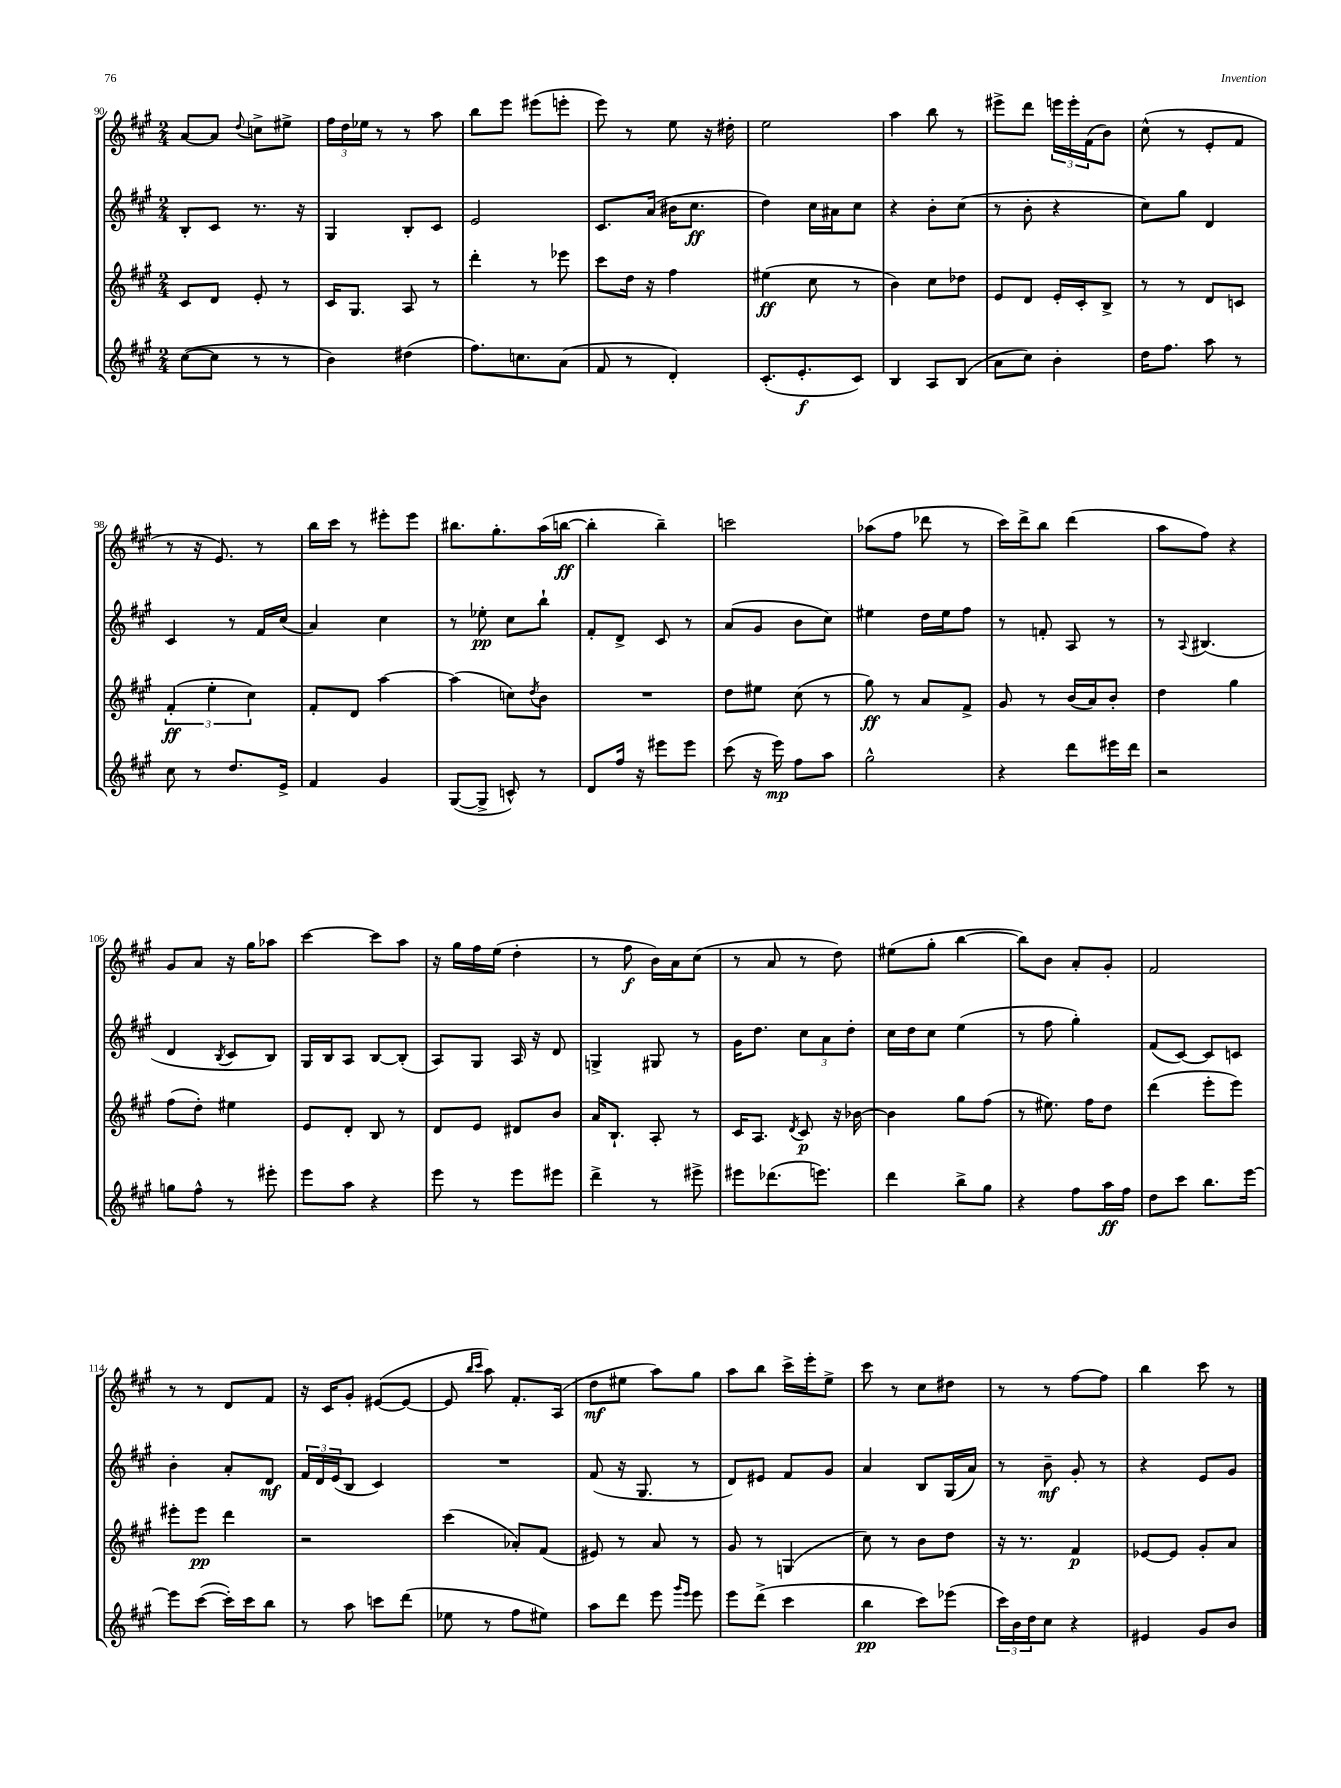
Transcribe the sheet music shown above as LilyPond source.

<<
\new StaffGroup <<
\new Staff = "s0" {
    \clef treble \key a \major \numericTimeSignature \time 2/4
    a'8~ a'8 \appoggiatura { d''8 } c''8-> eis''8-> |
    \tuplet 3/2 { fis''16 d''16 ees''16 } r8 r8 a''8 |
    b''8 e'''8 eis'''8( e'''8-. |
    e'''8) r8 e''8 r16 dis''16-. |
    e''2 |
    a''4 b''8 r8 |
    eis'''8-> d'''8 \tuplet 3/2 { e'''16 e'''16-. fis'16( } b'8) |
    cis''8-^( r8 e'8-. fis'8 |
    r8 r16 e'8.) r8 |
    b''16 cis'''16 r8 eis'''8-. eis'''8 |
    bis''8. gis''8.-. a''16( b''16~\ff |
    b''4-. b''4--) |
    c'''2 |
    aes''8( fis''8 des'''8 r8 |
    cis'''16) d'''16-> b''8 d'''4( |
    a''8 fis''8) r4 |
    gis'8 a'8 r16 gis''16 aes''8 |
    cis'''4~ cis'''8 a''8 |
    r16 gis''16 fis''16 e''16( d''4-. |
    r8 fis''8\f b'16) a'16 cis''8( |
    r8 a'8 r8 d''8) |
    eis''8( gis''8-. b''4~ |
    b''8) b'8 a'8-. gis'8-. |
    fis'2 |
    r8 r8 d'8 fis'8 |
    r16 cis'16 gis'8-. eis'8~( eis'8~ |
    eis'8 \grace { b''16 cis'''16 } a''8) fis'8.-. a16( |
    d''8\mf eis''8 a''8) gis''8 |
    a''8 b''8 cis'''16-> e'''16-. e''8-> |
    cis'''8 r8 cis''8 dis''8 |
    r8 r8 fis''8~ fis''8 |
    b''4 cis'''8 r8 \bar "|." |
}
\new Staff = "s1" {
    \clef treble \key a \major \numericTimeSignature \time 2/4
    b8-. cis'8 r8. r16 |
    gis4 b8-. cis'8 |
    e'2 |
    cis'8. a'16( bis'16 cis''8.\ff |
    d''4) cis''16 ais'16 cis''8 |
    r4 b'8-. cis''8( |
    r8 b'8-. r4 |
    cis''8) gis''8 d'4 |
    cis'4 r8 fis'16 cis''16( |
    a'4) cis''4 |
    r8 ees''8-.\pp cis''8 b''8-! |
    fis'8-. d'8-> cis'8 r8 |
    a'8( gis'8 b'8 cis''8) |
    eis''4 d''16 eis''16 fis''8 |
    r8 f'8-. a8 r8 |
    r8 \appoggiatura { a8 } bis4.( |
    d'4 \acciaccatura { b8 } cis'8 b8) |
    gis16 b16 a8 b8~ b8-.( |
    a8) gis8 a16 r16 d'8 |
    g4-> gis8 r8 |
    gis'16 d''8. \tuplet 3/2 { cis''8 a'8 d''8-. } |
    cis''16 d''16 cis''8 e''4( |
    r8 fis''8 gis''4-.) |
    fis'8( cis'8~) cis'8 c'8 |
    b'4-. a'8-. d'8\mf |
    \tuplet 3/2 { fis'16 d'16 e'16( } b8 cis'4) |
    R2 |
    fis'8( r16 gis8. r8 |
    d'8) eis'8 fis'8 gis'8 |
    a'4 b8 gis16( a'16) |
    r8 b'8--\mf gis'8-. r8 |
    r4 e'8 gis'8 \bar "|." |
}
\new Staff = "s2" {
    \clef treble \key a \major \numericTimeSignature \time 2/4
    cis'8 d'8 e'8-. r8 |
    cis'16 gis8. a8 r8 |
    d'''4-. r8 ees'''8 |
    cis'''8 d''16 r16 fis''4 |
    eis''4\ff( cis''8 r8 |
    b'4) cis''8 des''8 |
    e'8 d'8 e'16-. cis'16-. b8-> |
    r8 r8 d'8 c'8 |
    \tuplet 3/2 { fis'4-.\ff( e''4-. cis''4) } |
    fis'8-. d'8 a''4~ |
    a''4( c''8) \acciaccatura { d''8 } b'8 |
    R2 |
    d''8 eis''8 cis''8( r8 |
    gis''8\ff) r8 a'8 fis'8-> |
    gis'8 r8 b'16( a'16) b'8-. |
    d''4 gis''4 |
    fis''8( d''8-.) eis''4 |
    e'8 d'8-. b8 r8 |
    d'8 e'8 dis'8 b'8 |
    a'16 b8.-! a8-. r8 |
    cis'16 a8. \acciaccatura { d'8 } cis'8\p r16 bes'16~ |
    bes'4 gis''8 fis''8( |
    r8 eis''8.) fis''16 d''8 |
    d'''4( e'''8-. e'''8) |
    eis'''8-. eis'''8\pp d'''4 |
    r2 |
    cis'''4( aes'8-.) fis'8( |
    eis'8) r8 a'8 r8 |
    gis'8 r8 g4( |
    cis''8) r8 b'8 d''8 |
    r16 r8. fis'4\p |
    ees'8~ ees'8 gis'8-. a'8 \bar "|." |
}
\new Staff = "s3" {
    \clef treble \key a \major \numericTimeSignature \time 2/4
    cis''8~( cis''8 r8 r8 |
    b'4) dis''4( |
    fis''8.) c''8. a'8( |
    fis'8 r8 d'4-.) |
    cis'8.-.( e'8.-.\f cis'8) |
    b4 a8 b8( |
    a'8 cis''8) b'4-. |
    d''16 fis''8. a''8 r8 |
    cis''8 r8 d''8. e'16-> |
    fis'4 gis'4 |
    gis8~( gis8-> c'8-^) r8 |
    d'8 fis''16 r16 eis'''8 eis'''8 |
    cis'''8( r16 e'''16\mp) fis''8 a''8 |
    gis''2-^ |
    r4 d'''8 eis'''16 d'''16 |
    r2 |
    g''8 fis''8-^ r8 eis'''8-. |
    e'''8 a''8 r4 |
    e'''8 r8 e'''8 eis'''8 |
    d'''4-> r8 eis'''8-> |
    eis'''8 des'''8.( e'''8.) |
    d'''4 b''8-> gis''8 |
    r4 fis''8 a''16\ff fis''16 |
    d''8 cis'''8 b''8. e'''16~ |
    e'''8 cis'''8~( cis'''16-.) cis'''16 b''8 |
    r8 a''8 c'''8 d'''8( |
    ees''8 r8 fis''8 eis''8) |
    a''8 d'''8 e'''8 \grace { gis'''16 e'''16 } e'''8 |
    e'''8 d'''8->( cis'''4 |
    b''4\pp cis'''8) ees'''8( |
    \tuplet 3/2 { cis'''16) b'16 d''16 } cis''8 r4 |
    eis'4 gis'8 b'8 \bar "|." |
}
>>
>>
\layout { \context { \Score currentBarNumber = #90 } }
